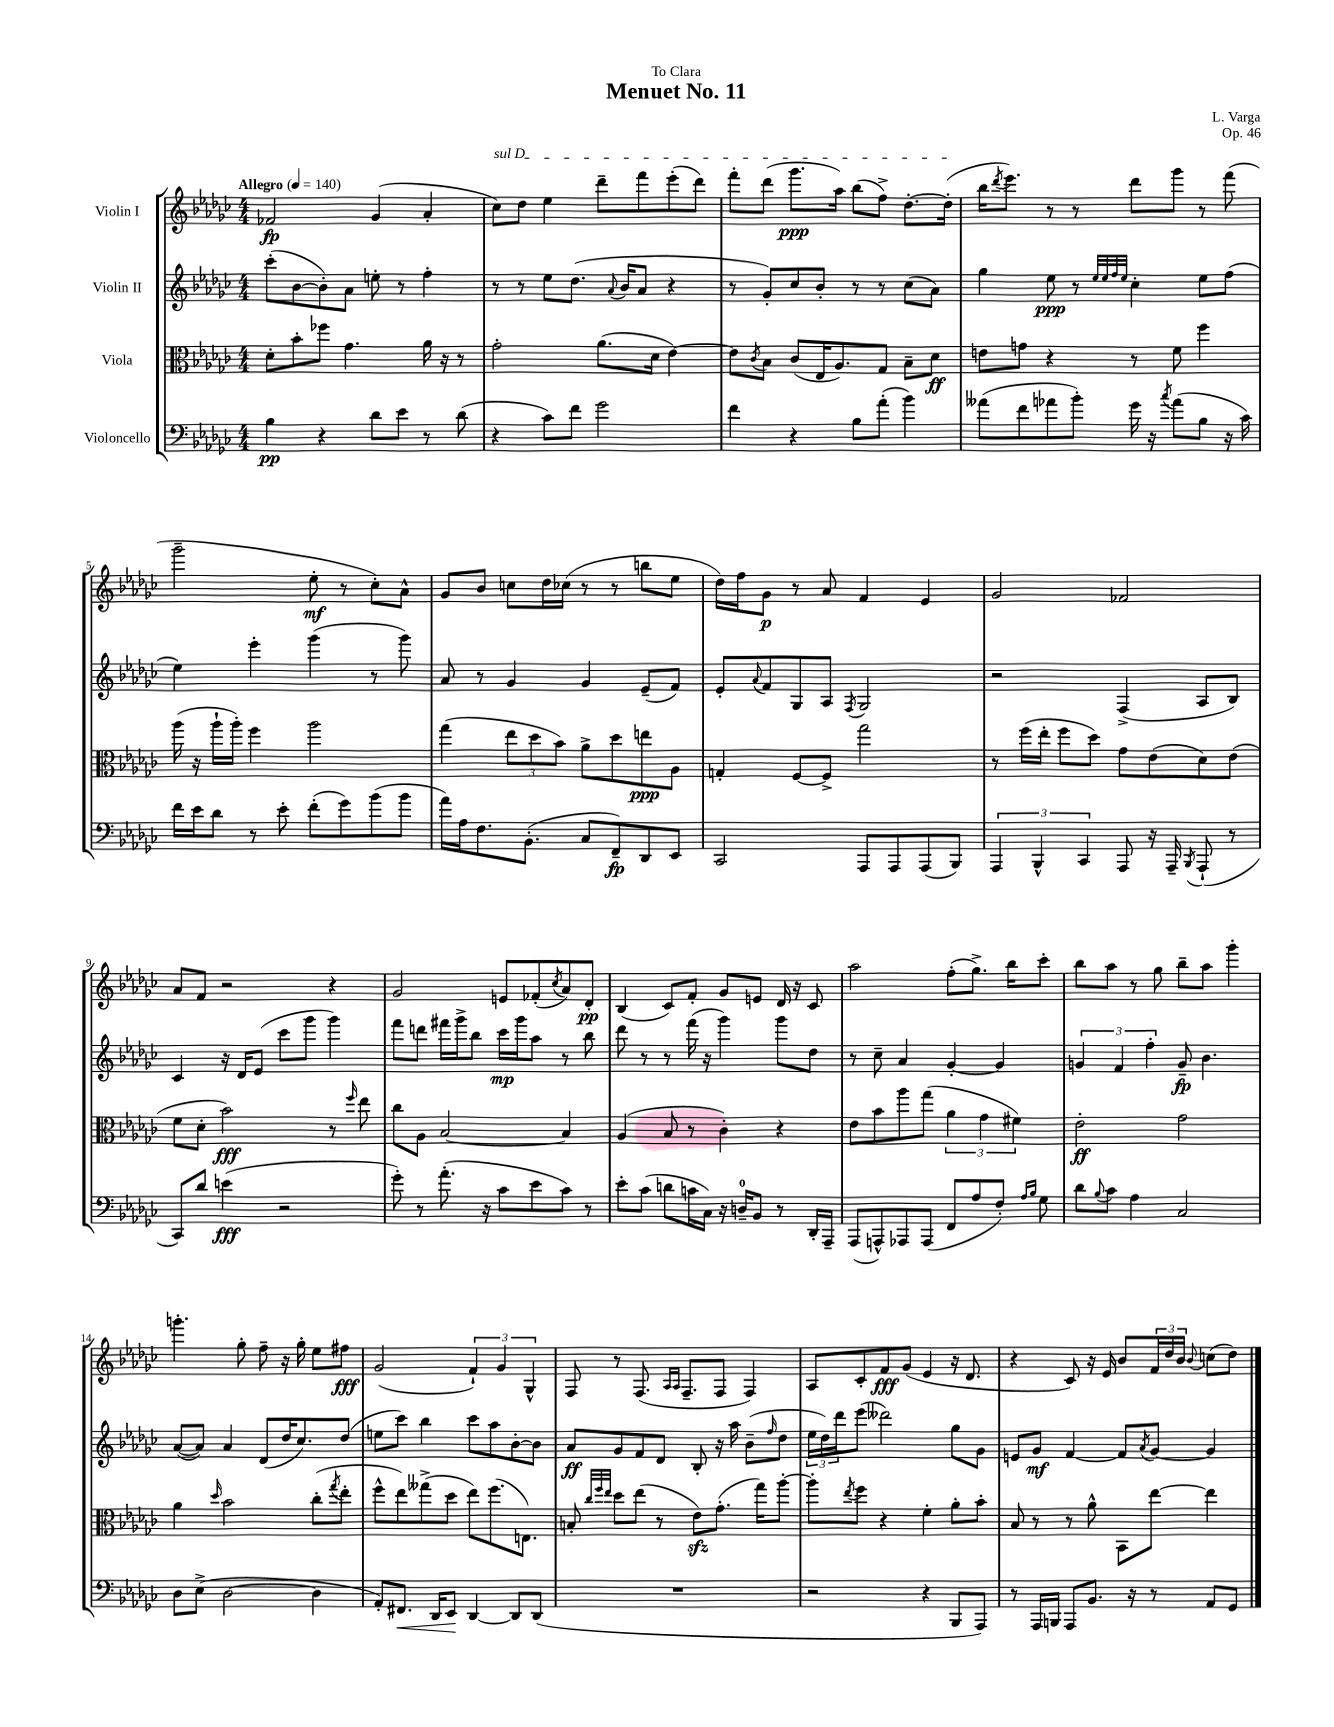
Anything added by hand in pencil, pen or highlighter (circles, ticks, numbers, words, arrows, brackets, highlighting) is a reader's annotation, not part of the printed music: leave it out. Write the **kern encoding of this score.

**kern	**kern	**kern	**kern
*staff4	*staff3	*staff2	*staff1
*clefF4	*clefC3	*clefG2	*clefG2
*k[b-e-a-d-g-c-]	*k[b-e-a-d-g-c-]	*k[b-e-a-d-g-c-]	*k[b-e-a-d-g-c-]
*M4/4	*M4/4	*M4/4	*M4/4
*MM140	*MM140	*MM140	*MM140
4B-	8d-'	(8ccc-'	2f-
.	8b-'	[8b-	.
4r	8ff-	8b-'])	.
.	4.g-	8a-	.
8d-	.	8ee'	(4g-
8e-	.	8r	.
8r	16a-	4ff'	4a-'
.	16r	.	.
(8d-	8r	.	.
=	=	=	=
4r	2g-'	8r	8cc-)
.	.	8r	8dd-
8c-)	.	8ee-	4ee-
8f	.	(8.dd-	.
2g-	(8.a-	.	8ddd-~
.	.	8qqa-	.
.	.	16b-	.
.	.	8a-	8fff
.	16d-	.	.
.	[4e-)	4r	(8eee-'
.	.	.	8ddd-)
=	=	=	=
4f	8e-]	8r	8fff'
.	8qc-	.	.
.	8B-	8g-')	(8ddd-
4r	(8c-	8cc-	8.ggg-
.	16E-	8b-'	.
.	8.A-)	.	16aa-)
8B-	.	8r	(8bb-
(8a-'	8G-	8r	8ff^)
4b-)	8B-~	(8cc-	[8.dd-'
.	8d-	8a-)	.
.	.	.	(16dd-']
=	=	=	=
(8a--	8e	4gg-	16bb-
.	.	.	8qddd-
.	.	.	8.eee-)
8f	8g	.	.
8a-	4r	8ee-	8r
8b-')	.	8r	8r
.	.	32qqee-	.
.	.	32qqee-	.
.	.	32qqff	.
.	.	32qqee-	.
16g-	8r	4cc-'	8ddd-
16r	.	.	.
8qcc-	.	.	.
(8a-	8f	.	8ggg-
8B-	4ff	8ee-	8r
16r	.	(8ff	(8fff
16c-)	.	.	.
=	=	=	=
16f	(16aa-	4ee-)	2ggg-~
16e-	16r	.	.
8d-	16aa-`	.	.
.	16aa-')	.	.
8r	4ff	4eee-'	.
8e-'	.	.	.
(8f'	2aa-	(4ggg-	8ee-'
8g-)	.	.	8r
(8b-	.	8r	8cc-')
8b-	.	8ggg-)	8a-^^
=	=	=	=
16a-)	(4gg-	8a-	8g-
16A-	.	.	.
8.F	.	8r	8b-
.	12ee-	4g-	8cc
(8.BB-'	.	.	.
.	12dd-	.	.
.	.	.	16dd-
.	12b-)	.	.
.	.	.	(16cc-
8C-	8a-^	4g-	8r
8FF~)	8dd-	.	8r
8DD-	8ee	(8e-~	8bb
8EE-	8A-	8f)	8ee-
=	=	=	=
2CC-	4G'	8e-'	16dd-)
.	.	.	16ff
.	.	8qqa-	.
.	.	8f	8g-
.	[8F	8G-	8r
.	8F^]	8A-	8a-
.	.	8qF	.
8AAA-	2gg-	2G-	4f
8AAA-	.	.	.
(8AAA-	.	.	4e-
8BBB-)	.	.	.
=	=	=	=
6AAA-	8r	2r	2g-
.	(16ff	.	.
6BBB-^^	.	.	.
.	16ee-'	.	.
.	8ff	.	.
6CC-	.	.	.
.	8dd-)	.	.
8AAA-	8g-	(4F^	2f-
16r	(8e-	.	.
16AAA-~	.	.	.
8qBBB-	.	.	.
(8AAA-`	8d-)	8A-	.
8r	(8e-	8B-)	.
=	=	=	=
8CC-)	8f	4c-	8a-
8d-	8d-'	.	8f
(4e	2b-)	16r	2r
.	.	16d-	.
.	.	(8e-	.
2r	.	8ccc-	.
.	.	8ggg-	.
.	8r	4ggg-)	4r
.	16qqff	.	.
.	8ee-	.	.
=	=	=	=
8g-')	8cc-	8fff	2g-
8r	8A-	8ddd	.
(8.a-'	[2B-	16fff#	.
.	.	16ggg-^	.
.	.	8bb-	.
16r	.	.	.
8c-	.	16ccc-	8e
.	.	16ggg-	.
8e-	.	8aa-	(8f-'
.	.	.	8qcc-
8c-)	4B-]	8r	8a-)
8r	.	8bb-	8d-'
=	=	=	=
8e-'	(4A-	8ddd-	(4B-
(8c-	.	8r	.
8d	8B-	8r	8c-)
16c	8r	(16fff	8f'
16C-)	.	16r	.
16r	4c-')	4ggg-)	8g-
16D~	.	.	.
8BB-	.	.	8e
8r	4r	8ggg-	16d-
.	.	.	16r
16DD-'	.	8dd-	8c-
16AAA-~	.	.	.
=	=	=	=
(8AAA-	8e-	8r	2aa-
8AAA^^)	8b-	8cc-~	.
8AAA-	8aa-	4a-	.
(8AAA-	(8gg-	.	.
8FF	6a-	[4g-'	(8ff'
8A-	.	.	8.gg-^)
.	6g-	.	.
8F')	.	4g-]	.
.	.	.	16bb-
.	6f#)	.	.
16qqA-	.	.	.
16qqB-	.	.	.
8G-	.	.	8ccc-'
=	=	=	=
8d-	2e-'	6g	8bb-
8qqB-	.	.	.
8c-	.	.	8aa-
.	.	6f	.
4A-	.	.	8r
.	.	6ff'	.
.	.	.	8gg-
2C-	2g-	8g~	8bb-~
.	.	4.b-	8aa-
.	.	.	4ggg-'
=	=	=	=
8D-	4a-	([8a-	4.ggg'
(8E-^	.	8a-])	.
.	16qqdd-	.	.
[2D-	2b-	4a-	.
.	.	.	8gg-'
.	.	(8d-	8ff~
.	.	16dd-	16r
.	.	8.cc-)	16gg-'
4D-]	(8cc-'	.	8ee-
.	8qgg-	.	.
.	8ee-'	(8dd-	8ff#
=	=	=	=
8AA-')	8ff^^	8ee	(2g-
8.FF#	8ee-)	8ccc-)	.
.	(8gg--^	4bb-	.
16DD-	.	.	.
8EE-	8dd-	.	.
[4DD-	8ee-)	8ccc-	6f`)
.	(8.ff	8aa-	.
.	.	.	6g-
8DD-]	.	[8b-'	.
.	8.E)	.	.
.	.	.	6G-^^
(8DD-	.	8b-]	.
=	=	=	=
1r	8B'	8a-	8F
.	32qqcc-	.	.
.	32qqff	.	.
.	32qqee-	.	.
.	8dd-	8g-	8r
.	(8ee-	8f	(8.F
.	8r	8d-	.
.	.	.	16qqA-
.	.	.	16qqA-
.	.	.	8.F~
.	8e-)	8B-'	.
.	(8.g-'	16r	8F
.	.	16aa-	.
.	.	(8b-~	4F)
.	16gg-)	.	.
.	.	16qqff	.
.	[8aa-'	8dd-	.
=	=	=	=
2r	8aa-']	24ee-	8A-
.	.	24dd-)	.
.	.	24ddd-	.
.	8qee-	.	.
.	8ff	(8eee-	8c-'
.	4r	2ddd--)	8f
.	.	.	(8g-
4r	4f'	.	4e-
8BBB-	8a-'	8gg-	16r
.	.	.	8.d-
8AAA-)	8b-'	8g-	.
=	=	=	=
8r	8B-	8e	4r
16AAA-	8r	8g-	.
16BBB	.	.	.
8AAA-	8r	[4f	8c-)
8.BB-	8a-^^	.	16r
.	.	.	16e-
.	8BB-	8f]	8b-
16r	.	.	.
.	.	8qa-	.
8r	[8ee-	[8g-	24f
.	.	.	24dd-
.	.	.	24b-
.	.	.	8qqb-
8AA-	4ee-]	4g-]	(8cc
8GG-	.	.	8dd-)
==	==	==	==
*-	*-	*-	*-
